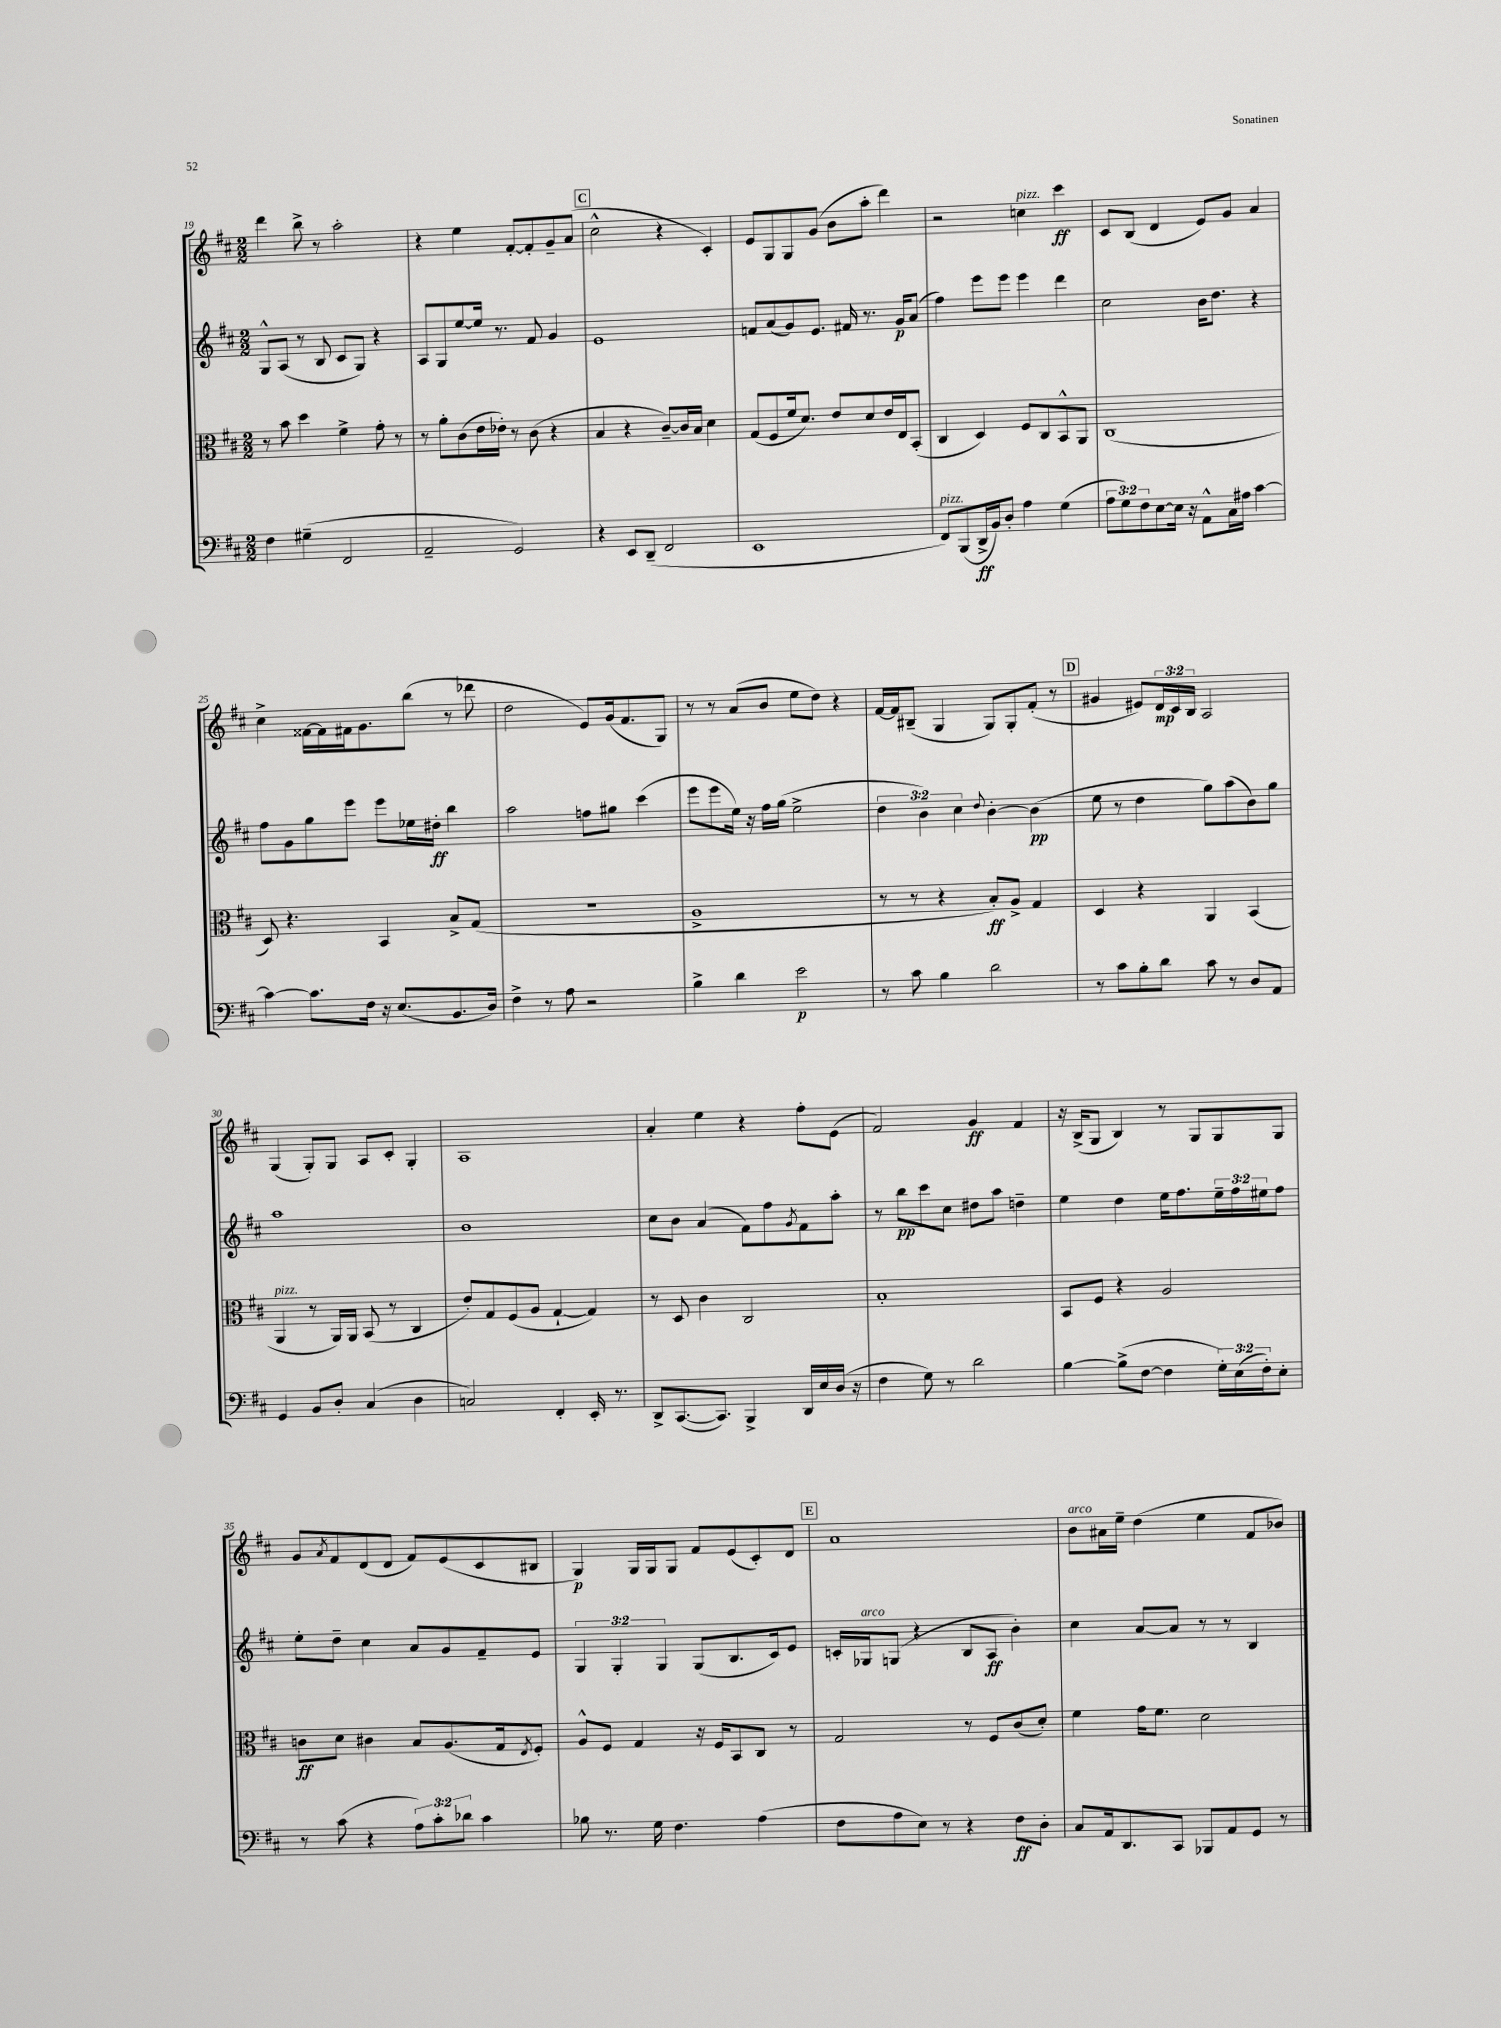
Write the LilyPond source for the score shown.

<<
\new StaffGroup <<
\new Staff = "s0" {
    \clef treble \key d \major \numericTimeSignature \time 2/2 \override Staff.TupletNumber.text = #tuplet-number::calc-fraction-text
    d'''4 b''8-> r8 a''2-. |
    r4 e''4 fis'8~-. fis'8-. g'8-- a'8( |
    \mark \markup { \box "C" } cis''2-^ r4 cis'4-.) |
    e'8 g8 g8 g'8( b'8 a''8-. d'''4) |
    r2 c''4^\markup { \italic "pizz." } cis'''4\ff |
    cis'8 b8( d'4 e'8) g'8 a'4 |
    cis''4-> fisis'16~ fisis'16 fis'16 g'8. b''8( r8 des'''8 |
    d''2 e'8) g'16( fis'8. g8) |
    r8 r8 a'8( b'8 e''8 d''8) r4 |
    fis'16~ fis'16 bis8--( g4 g8) g8-. fis'8-.( r8 |
    \mark \markup { \box "D" } gis'4 eis'8) \tuplet 3/2 { d'16\mp cis'16 b16 } a2 |
    g4( g8-.) g8 a8 cis'8-. g4-. |
    a1 |
    a'4-. e''4 r4 fis''8-. e'8( |
    fis'2) g'4\ff fis'4 |
    r16 b16->( g8 b4) r8 g8 g8 g8 |
    g'8 \acciaccatura { a'8 } fis'8 d'8( d'8 fis'8) e'8( cis'8 bis8 |
    g4\p) g16 g16 g8 fis'8 e'8( cis'8-.) d'8 |
    \mark \markup { \box "E" } a'1 |
    b'8^\markup { \italic "arco" } ais'16 e''16-- d''4( e''4 fis'8 bes'8) \bar "|." |
}
\new Staff = "s1" {
    \clef treble \key d \major \numericTimeSignature \time 2/2 \override Staff.TupletNumber.text = #tuplet-number::calc-fraction-text
    g8-^ a8( r8 b8 cis'8 g8) r4 |
    a8 g8 e''8~ e''16 r8. fis'8 g'4 |
    \mark \markup { \box "C" } e'1 |
    f'8 a'8( g'8) e'8. fis'16 r8. g'16\p a'8( |
    fis''4) e'''8 e'''8 e'''4 d'''4 |
    cis''2 b'16 d''8. r4 |
    fis''8 g'8 g''8 e'''8 e'''8 ees''16 dis''16-.\ff b''4 |
    a''2 f''8 gis''8 cis'''4( |
    e'''8 e'''8 e''16) r16 fis''16 g''16( e''2-> |
    \tuplet 3/2 { d''4 b'4) cis''4 } \appoggiatura { d''8 } b'4~-. b'4\pp( |
    \mark \markup { \box "D" } e''8 r8 d''4 g''8) a''8( b'8) g''8 |
    a''1 |
    b'1 |
    cis''8 b'8 a'4( fis'8) fis''8 \acciaccatura { g'8 } fis'8 a''8-. |
    r8 b''8\pp cis'''8 cis''8 dis''8 a''8 d''4-- |
    e''4 d''4 e''16 fis''8. \tuplet 3/2 { e''16-- fis''16 eis''16 } fis''8 |
    e''8-. d''8-- cis''4 a'8 g'8 fis'8-- e'8 |
    \tuplet 3/2 { g4 g4-. g4 } g8( b8. cis'16) e'8 |
    \mark \markup { \box "E" } c'16-. ges16^\markup { \italic "arco" } g8( r4 b8 a8\ff b'4-.) |
    cis''4 a'8~ a'8 r8 r8 b4 \bar "|." |
}
\new Staff = "s2" {
    \clef alto \key d \major \numericTimeSignature \time 2/2
    r8 b'8 d''4 fis'4-> g'8-. r8 |
    r8 a'8-. cis'8( e'16 ees'16-.) r8 cis'8( r4 |
    \mark \markup { \box "C" } b4 r4 cis'8~--) cis'16 b16 d'4 |
    g8( fis8 fis'16 d'8.) e'8 d'8 e'16 e16 b,8-.( |
    cis4 d4) fis8 cis8 b,8-^ a,8 |
    cis1( |
    d8) r4. b,4 b8-> g8( |
    r1 |
    a1-> |
    r8 r8 r4 b8-.\ff) a8-> g4 |
    \mark \markup { \box "D" } d4 r4 a,4 b,4( |
    a,4^\markup { \italic "pizz." } r8 a,16) a,16 b,8( r8 cis4 |
    e'8-.) g8 fis8( a8 g4~-! g4) |
    r8 d8 cis'4 cis2 |
    b1-. |
    b,8 fis8 r4 a2 |
    c'8\ff d'8 cis'4 b8 a8.( g16 \acciaccatura { e8 } fis8-.) |
    a8-^ fis8 g4 r16 fis16 b,8 cis8 r8 |
    \mark \markup { \box "E" } g2 r8 fis8 cis'8( d'8-.) |
    fis'4 g'16 fis'8. d'2 \bar "|." |
}
\new Staff = "s3" {
    \clef bass \key d \major \numericTimeSignature \time 2/2 \override Staff.TupletNumber.text = #tuplet-number::calc-fraction-text
    fis4 gis4--( fis,2 |
    a,2-- g,2) |
    \mark \markup { \box "C" } r4 e,8 d,8--( fis,2 |
    e,1 |
    fis,8^\markup { \italic "pizz." }) b,,8( d,16->\ff b,16) d8-. a4 g4( |
    \tuplet 3/2 { a8 g8) fis8 } e8~ e16 r16 a,8-^ cis16 ais16 cis'4~ |
    cis'4~ cis'8. fis16 r16 e8.( b,8. d16) |
    fis4-> r8 a8 r2 |
    b4-> d'4 e'2\p |
    r8 cis'8 b4 d'2 |
    \mark \markup { \box "D" } r8 cis'8 b8-. d'8 cis'8 r8 d8 a,8 |
    g,4 b,8 d8-. cis4( d4 |
    c2) fis,4-. e,16-. r8. |
    d,8-> cis,8.~( cis,8.) b,,4-> d,16 e16 d16( r16 |
    fis4 g8) r8 d'2 |
    b4~ b8->( fis8~ fis4 \tuplet 3/2 { g16-.) e16( fis16-.) } e8-. |
    r8 cis'8( r4 \tuplet 3/2 { a8) cis'8-. des'8 } cis'4 |
    bes8 r8. g16 fis4. a4( |
    \mark \markup { \box "E" } fis8 a8 e8) r8 r4 fis8\ff d8-. |
    cis8 a,16 d,8. cis,8 bes,,8 a,8 g,8 r8 \bar "|." |
}
>>
>>
\layout { \context { \Score currentBarNumber = #19 } }
